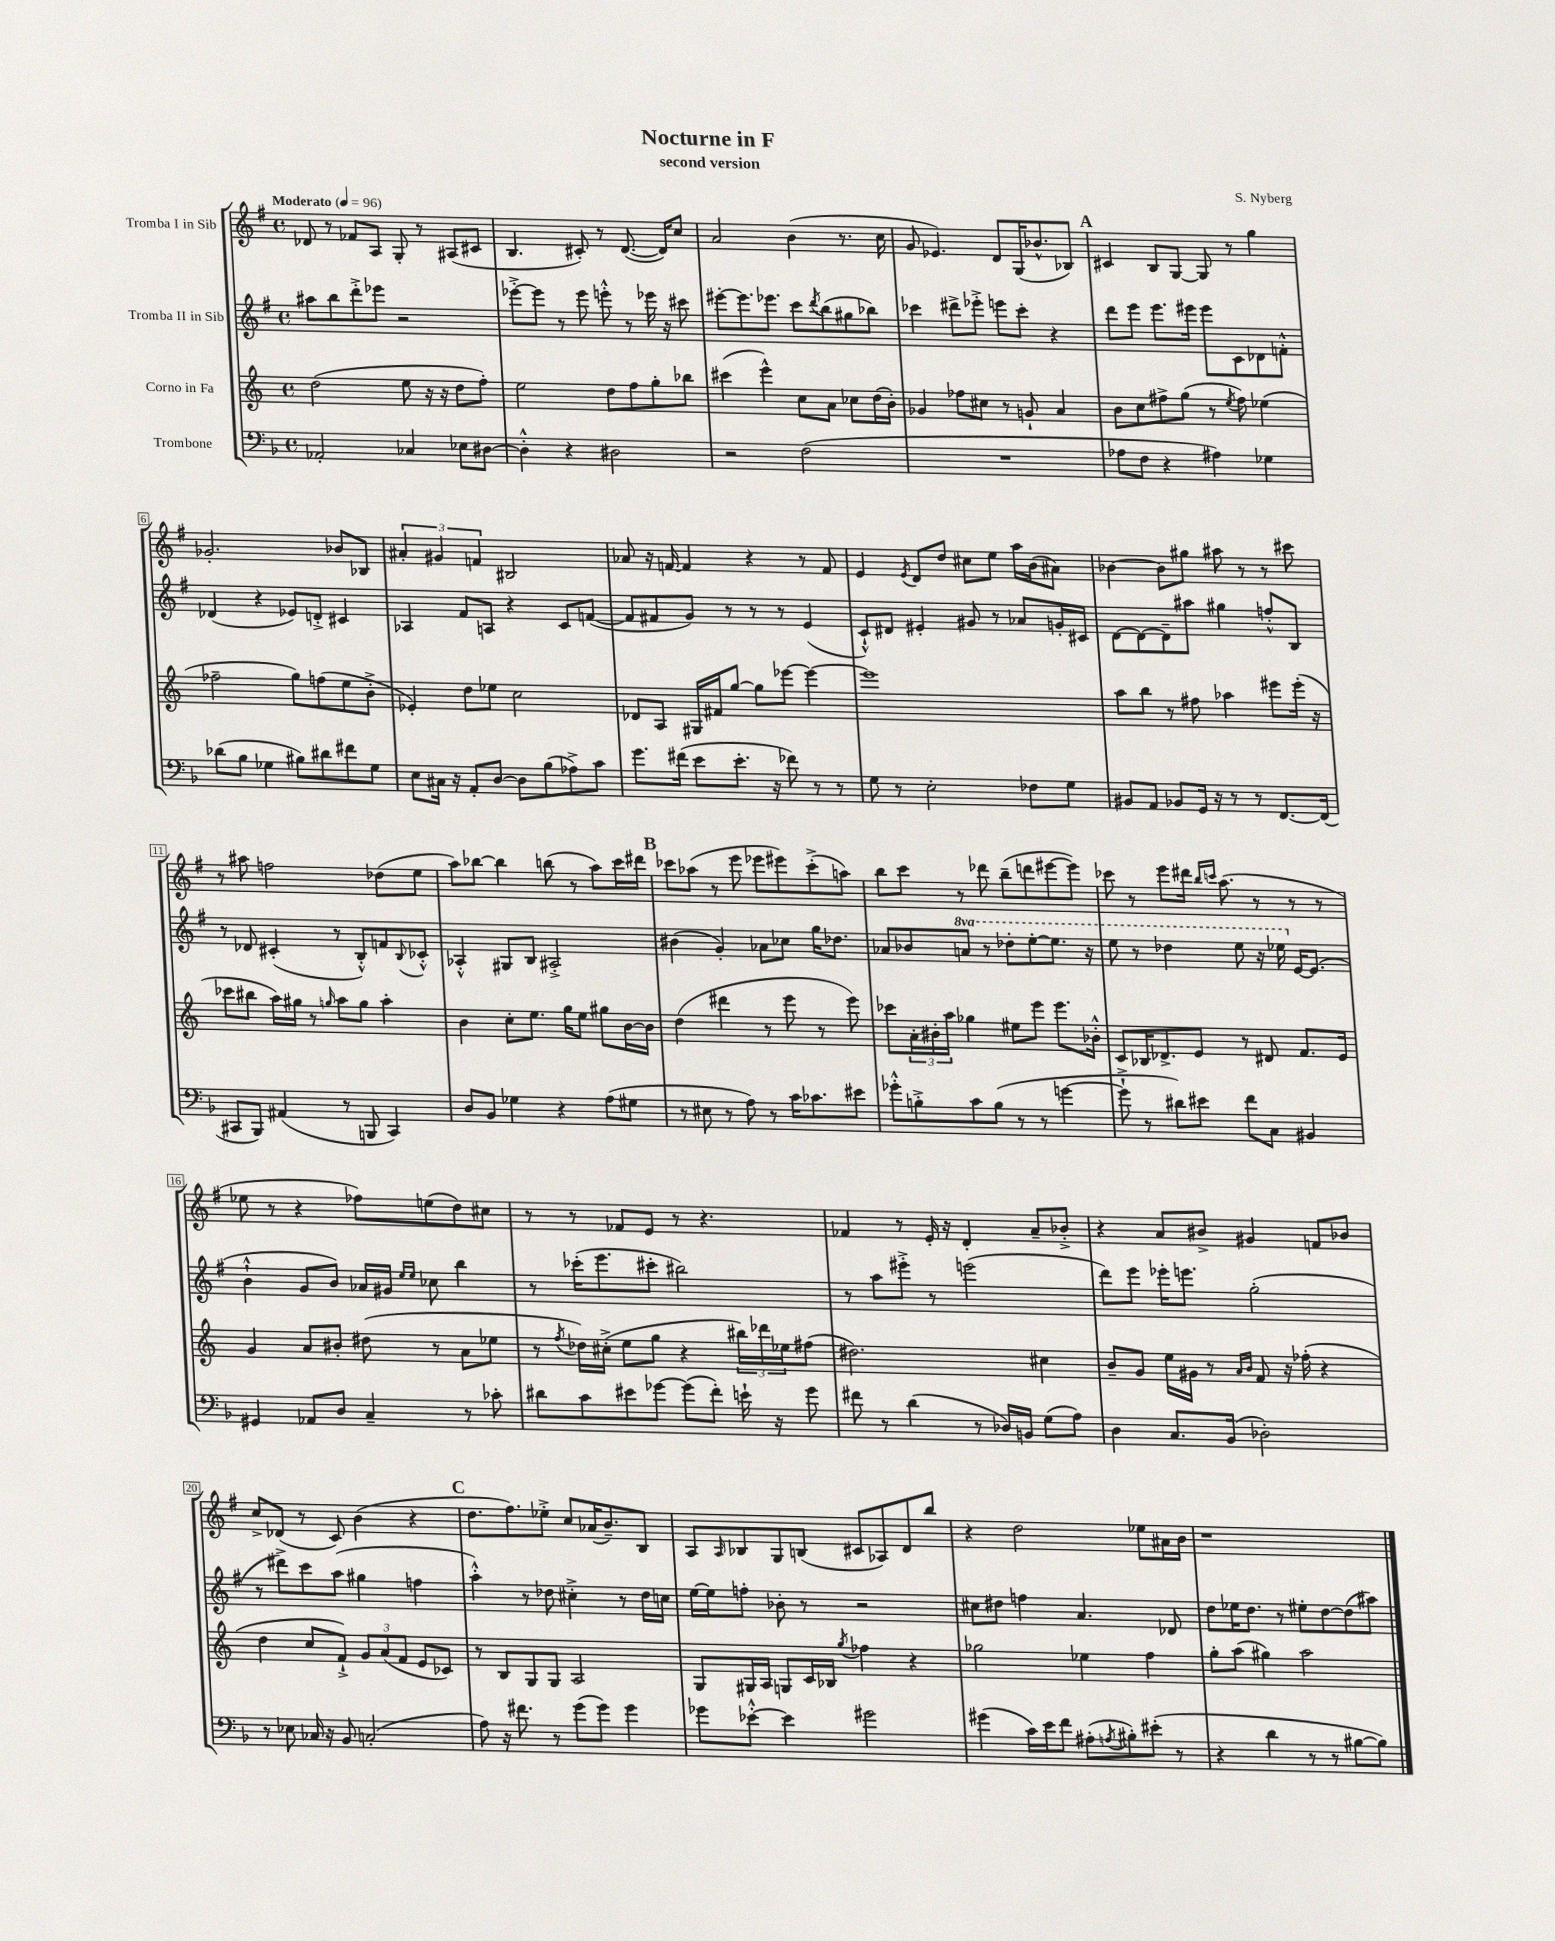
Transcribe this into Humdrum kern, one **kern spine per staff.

**kern	**kern	**kern	**kern
*part4	*part3	*part2	*part1
*staff4	*staff3	*staff2	*staff1
*I"Trombone	*I"Corno in Fa	*I"Tromba II in Sib	*I"Tromba I in Sib
*clefF4	*clefG2	*clefG2	*clefG2
*k[b-]	*k[]	*k[f#]	*k[f#]
*M4/4	*M4/4	*M4/4	*M4/4
*met(c)	*met(c)	*met(c)	*met(c)
*MM96	*MM96	*MM96	*MM96
=1	=1	=1	=1
!	!	!	!LO:TX:a:B:t=Moderato
2AA-X'/	(2dd\	8aa#X\L	8d-X/
.	.	8bb\	8r
.	.	8ddd'^\	8f-X/L
.	.	8eee-X\J	8A/J
4C-X/	8ee\	2r	8G'/
.	16r	.	8r
.	16r	.	.
8E-X\L	8dd\L	.	(8A#X/L
[8D#X\J	8ff'\J)	.	8c#X/J
=2	=2	=2	=2
4D#'^^\]	2ee\	[8eee-X'^\L	4.B/
.	.	8eee-\J]	.
4r	.	8r	.
.	.	8eee-\	8c#X'/)
2D#X\	8dd\L	8eeen'^^\	8r
.	8ff\	8r	([8.d/
.	8gg'\	16eee-X\	.
.	.	16r	16d/KL])
.	8bb-X\J	8ccc#X\	8cc/J
=3	=3	=3	=3
2r	(4ccc#X\	[8eee#X'\L	2a/
.	.	8.eee#\]	.
.	4eee^^\)	.	.
.	.	8.eee-X\J	.
(2F\	8cc\L	8ccc\L	(4b\
.	.	8qddd/	.
.	8a\J	(8bb\	.
.	8cc-X\L	8gg#X\	8.r
.	(16dd\L	8bb-X\J)	.
.	16b'\JJ)	.	16cc\
=4	=4	=4	=4
1r	4g-X/	4ccc-X\	8g/
.	.	.	4.e-X/)
.	8ff-X\L	8ddd#X^\L	.
.	8cc#X\J	8eee-X'^\J	.
.	8r	8eeen\L	8d/L
.	8gn`/	8ccc-'\J	(16G/K
.	.	.	8.b-X^^/
.	4a/	4r	.
.	.	.	8B-X/J)
!!LO:REH:place=s1:t=A
=5	=5	=5	=5
8A-X\L	8b\L	8ddd\L	4c#X/
8F\J	8cc\	8eee\J	.
4r	8ff#X^\	8.eee\L	8B/L
.	(8gg\J	.	[8G/J
.	.	16eee#X\Jk	.
4A#X\)	8r	8eee#\L	8G/]
.	8qee/	.	.
.	8ff#\)	8c\	8r
4G-X\	(4ee-X\	8d-X\	4gg\
.	.	8fn'^^\J	.
!!LO:LB:g=z
=6	=6	=6	=6
(8d-X\L	2ff-X~\	(4d-X/	2.g-X'/
8B-\J	.	.	.
4G-X\	.	4r	.
8B#X\L)	8gg\L)	8e-X/L)	.
8d#X\	(8ffn\	8dn'^/J	.
8f#X\	8ee\	4c#X/	8b-X/L
8G-\J	8b'^\J	.	8B-X/J
=7	=7	=7	=7
8E\L	4e-X'/)	4A-X/	6a#X'/
16C#X\Jk	.	.	.
.	.	.	6g#X/
16r	.	.	.
8AA'/L	8dd\L	8f#/L	.
.	.	.	6fn/
[8D/J	8ee-X\J	8An/J	.
8D\L]	2cc\	4r	2B#X/
(8B-\	.	.	.
8A-X^\)	.	8c/L	.
8c\J	.	([8fn/J	.
=8	=8	=8	=8
8.g\L	8d-X/L	8f/L]	8a-X/
.	8A/J	8f#X/	16r
(16f#X\Jk	.	.	[16fn/
8e\L	16G#X/LL	8g/J)	4f/]
.	16f#X/J	.	.
8.e'\J	[8gg/J	8r	.
.	8gg\L]	8r	4r
16r	.	.	.
8f-X\)	[8eee-X\J	8r	.
8r	4eee-\_	(4e/	8r
8r	.	.	8f/
=9	=9	=9	=9
8G\	1eee-]	8c`^^/L)	4e/
8r	.	8d#X/J	.
.	.	.	8qe/
2E'\	.	4e#X'/	8d/L
.	.	.	8dd/J
.	.	8g#X/	8cc#X\L
.	.	8r	8ee\J
8F-X\L	.	8a-X/L	16aa\LL
.	.	.	(16b\J
8G\J	.	16gn'/L	8a#X\J)
.	.	16c#X/JJ	.
=10	=10	=10	=10
8BB#X/L	8aa\L	[8d\L	[4b-X\
8AA/J	8bb\J	8d\_	.
8BB-X/L	8r	8d~\]	8b-\L]
16GG/Jk	8ff#X\	8aa#X\J	8gg#X\J
16r	.	.	.
8r	4aa-X\	4gg#X\	8aa#X\
8r	.	.	8r
[8.FF/L	8eee#X\L	8ffn'^^/L	8r
.	(16eee#'\Jk	8B/J	8ccc#X\
(16FF/Jk]	16r	.	.
!!LO:LB:g=z
=11	=11	=11	=11
8CC#X/L	8ccc-X\L	8r	8r
8BBB-/J)	8bb#X\J	8d-X/	8aa#X\
(4AA#X/	16aa\LL)	(4c#X'/	2ffn\
.	16gg#X\JJ	.	.
.	8r	.	.
.	16qqggn/	.	.
8r	8aa\L	8r	.
8BBBn/	8gg\J	8B'^^/L)	.
4CC#/)	4aa'\	8fn/	(8dd-X\L
.	.	8qqB/	.
.	.	8c-X'^^/J	8ee\J
=12	=12	=12	=12
8D/L	4b\	4A-X'^^/	8aa\L)
8BB-/J	.	.	[8bb-X\J
4G-X\	8cc'\L	8G#X/L	4bb-\]
.	8.ee\J	8B/J	.
4r	.	2A#X'^/	(8bbn\
.	16gg\KL	.	.
.	8ee\J	.	8r
(8A\L	8gg#X\L	.	8aa\L)
8G#X\J	[16b\L	.	16ccc\L
.	16b\JJ]	.	16ddd#X\JJ
!!LO:REH:place=s1:t=B
=13	=13	=13	=13
8r	(4dd\	(4b#X\	8ccc-X\L
8E#X\	.	.	(8aa-X\J
8r	4ddd#X\	4g'/)	8r
8A\)	.	.	8eee\
8r	8r	8a-X\L	8eee-X\L
16c\KL	8eee\	8cc-X\J	8eee#X\)
8.c-X\	.	.	.
.	8r	16gg\KL	(8ccc-'^\
.	.	8.dd-X\J	.
8e#X\J	8eee\)	.	8aan\J)
=14	=14	=14	=14
8g-X'^^\L	8ccc-X\L	8a-X/L	8bb\L
8Bn'^\	24a'\L	8b-X/	8ccc\J
.	24b#X'\	.	.
.	24aa\JJ	.	.
*	*	*8va	*
8c\	4gg-X\	8aan/J	8r
(8B\J	.	8r	8ddd-X\
8r	8ee#X\L	8ddd-X'\L	(8bb~\L
8r	8eee\J	[8eee'\	8dddn\
[4gn\	8.eee\L	8.eee\J]	[8eee#X\
.	.	.	8eee#\J])
.	16b-X'^^\Jk	16r	.
=15	=15	=15	=15
8g`^\]	8c/L	8eee\	8ccc-X\
8r	16B-X/K	8r	8r
.	8.d-X^/	.	.
8d#X\L)	.	4ddd-X\	8eee\L
8e#X\J	8e/J	.	16ddd#X\Jk
.	.	.	16qqbb/LL
.	.	.	16qqcccn/JJ
.	.	.	(8.aa\
8f\L	8r	8eee\	.
8C\J	8d#X/	16r	8r
.	.	16eee-X\	.
*	*	*X8va	*
4BB#X/	8.f/L	[16e/KL	8r
.	.	(8.e/J]	.
.	.	.	8r
.	16e/Jk	.	.
!!LO:LB:g=z
=16	=16	=16	=16
4GG#X/	4g/	4b`^^\	8ee-X\
.	.	.	8r
8AA-X/L	8a/L	8g/L	4r
8D/J	8b#X'/J	8b/J)	.
4C~/	(8dd#X\	16a-X/LL	8ff-X\L)
.	.	16g#X/JJ	.
.	.	16qqee/LL	.
.	.	16qqee/JJ	.
.	8r	8cc-X\	(8een\
8r	8a\L	4bb\	8dd\)
8c-X'\	8ee-X\J	.	8cc#X\J
=17	=17	=17	=17
8d#X\L	8r	8r	8r
.	8qff/	.	.
8c\	16dd-X\LL)	(16ccc-X'\KL	8r
.	(16cc#X'^\JJ	8.eee\	.
8e#X\	8ee\L	.	8f-X/L
[8g-X\J	8gg\J	8ccc#X'\J	8e/J
(8g-\L]	4r	2bb#X\)	8r
8f'\J)	.	.	4.r
16en`\	24bb#X\LL)	.	.
.	24ddd-X\	.	.
16r	.	.	.
.	24ee-X\J	.	.
8g-\	(8ff#X\J	.	.
=18	=18	=18	=18
8f#X\	2.dd#X\)	8r	4f-X/
8r	.	8aa\L	.
(4d\	.	8eee#X'^\J	8r
.	.	8r	16e'/
.	.	.	16r
8r	.	(2eeen\	4d'/
16D-X/LL)	.	.	.
16BBn/JJ	.	.	.
(8G\L	4cc#X\	.	8a~/L
8A\J)	.	.	8b-X'^/J
=19	=19	=19	=19
4D\	8b~/L	8ddd\L)	4r
.	8g/J	8eee\J	.
8.C/L	16ee\LL	16eee-X'\KL	8a/L
.	16g#X\JJ	8.eeen\J	.
.	8r	.	8b#X^/J
(16BB-/Jk	.	.	.
.	16qqa/LL	.	.
.	16qqb/JJ	.	.
2D-X'\)	8f/	(2gg'\	4g#X/
.	16r	.	.
.	(16ff-X'\	.	.
.	4r	.	8fn/L
.	.	.	8b-X/J
!!LO:LB:g=z
=20	=20	=20	=20
8r	4dd\	8r	8cc^/L
8E-X\	.	8ddd#X^\L)	(8d-X/J
16C-X/	8cc/L	8ccc\	8r
16r	.	.	.
8BB-/	8f`^/J)	(8aa\J	8c/)
(2Cn'/	12g/L	4gg#X\	(4b\
.	(12a/	.	.
.	12f/J	.	.
.	8e/L	4ffn\	4r
.	8c-X/J)	.	.
!!LO:REH:place=s1:t=C
=21	=21	=21	=21
8A\)	8r	4aa'^^\)	8.dd\L
16r	8B/L	.	.
8.f#X\	.	.	8.ff#\)
.	8G/	8r	.
8r	8G/J	8dd-X\	8ee-X'^\J
(8g\L	2A/	4cc#X'^\	8cc/L
8g\J)	.	.	(16a-X/K
.	.	.	8.b~/)
4g\	.	8r	.
.	.	16dd-\LL	8B/J
.	.	16ccn\JJ	.
=22	=22	=22	=22
8g-X\L	8G/L	[16ee\LL	8A/L
.	.	16ee\J]	.
.	.	.	16qqA/
[8e-X'^^\J	16G#X/L	8ffn'\J	8B-X/
.	16A/JJ	.	.
4e-\]	8Gn/L	8b-X'\	8G/
.	16c/L	8r	(8Bn/J
.	16B-X/JJ	.	.
.	8qgg/	.	.
2g#X\	4ff-X\	2r	8c#X/L
.	.	.	8A-X/)
.	4r	.	8d/
.	.	.	8bb/J
=23	=23	=23	=23
(4g#X\	2gg-X\	8cc#X\L	4r
.	.	8dd#X\J	.
16c\LL)	.	4ffn\	2dd\
16e\J	.	.	.
8f\J	.	.	.
(8A#X'\L	4ee-X\	4.a/	.
8qAn/	.	.	.
8B#X'\)	.	.	.
(8e#X'\J	4ff\	.	8ee-X\L
8r	.	8d-X/	16a#X\L
.	.	.	16b\JJ
=24	=24	=24	=24
4r	8gg'\L	8dd\L	1r
.	(8aa\J	16ee-X\K	.
.	.	8.dd\J	.
4d\	4gg#X\)	.	.
.	.	8r	.
8r	2aa\	8ee#X'\L	.
8r	.	[8dd\	.
[8B#X\L	.	(8dd\]	.
8B#\J])	.	8aa#X\J)	.
==	==	==	==
*-	*-	*-	*-
